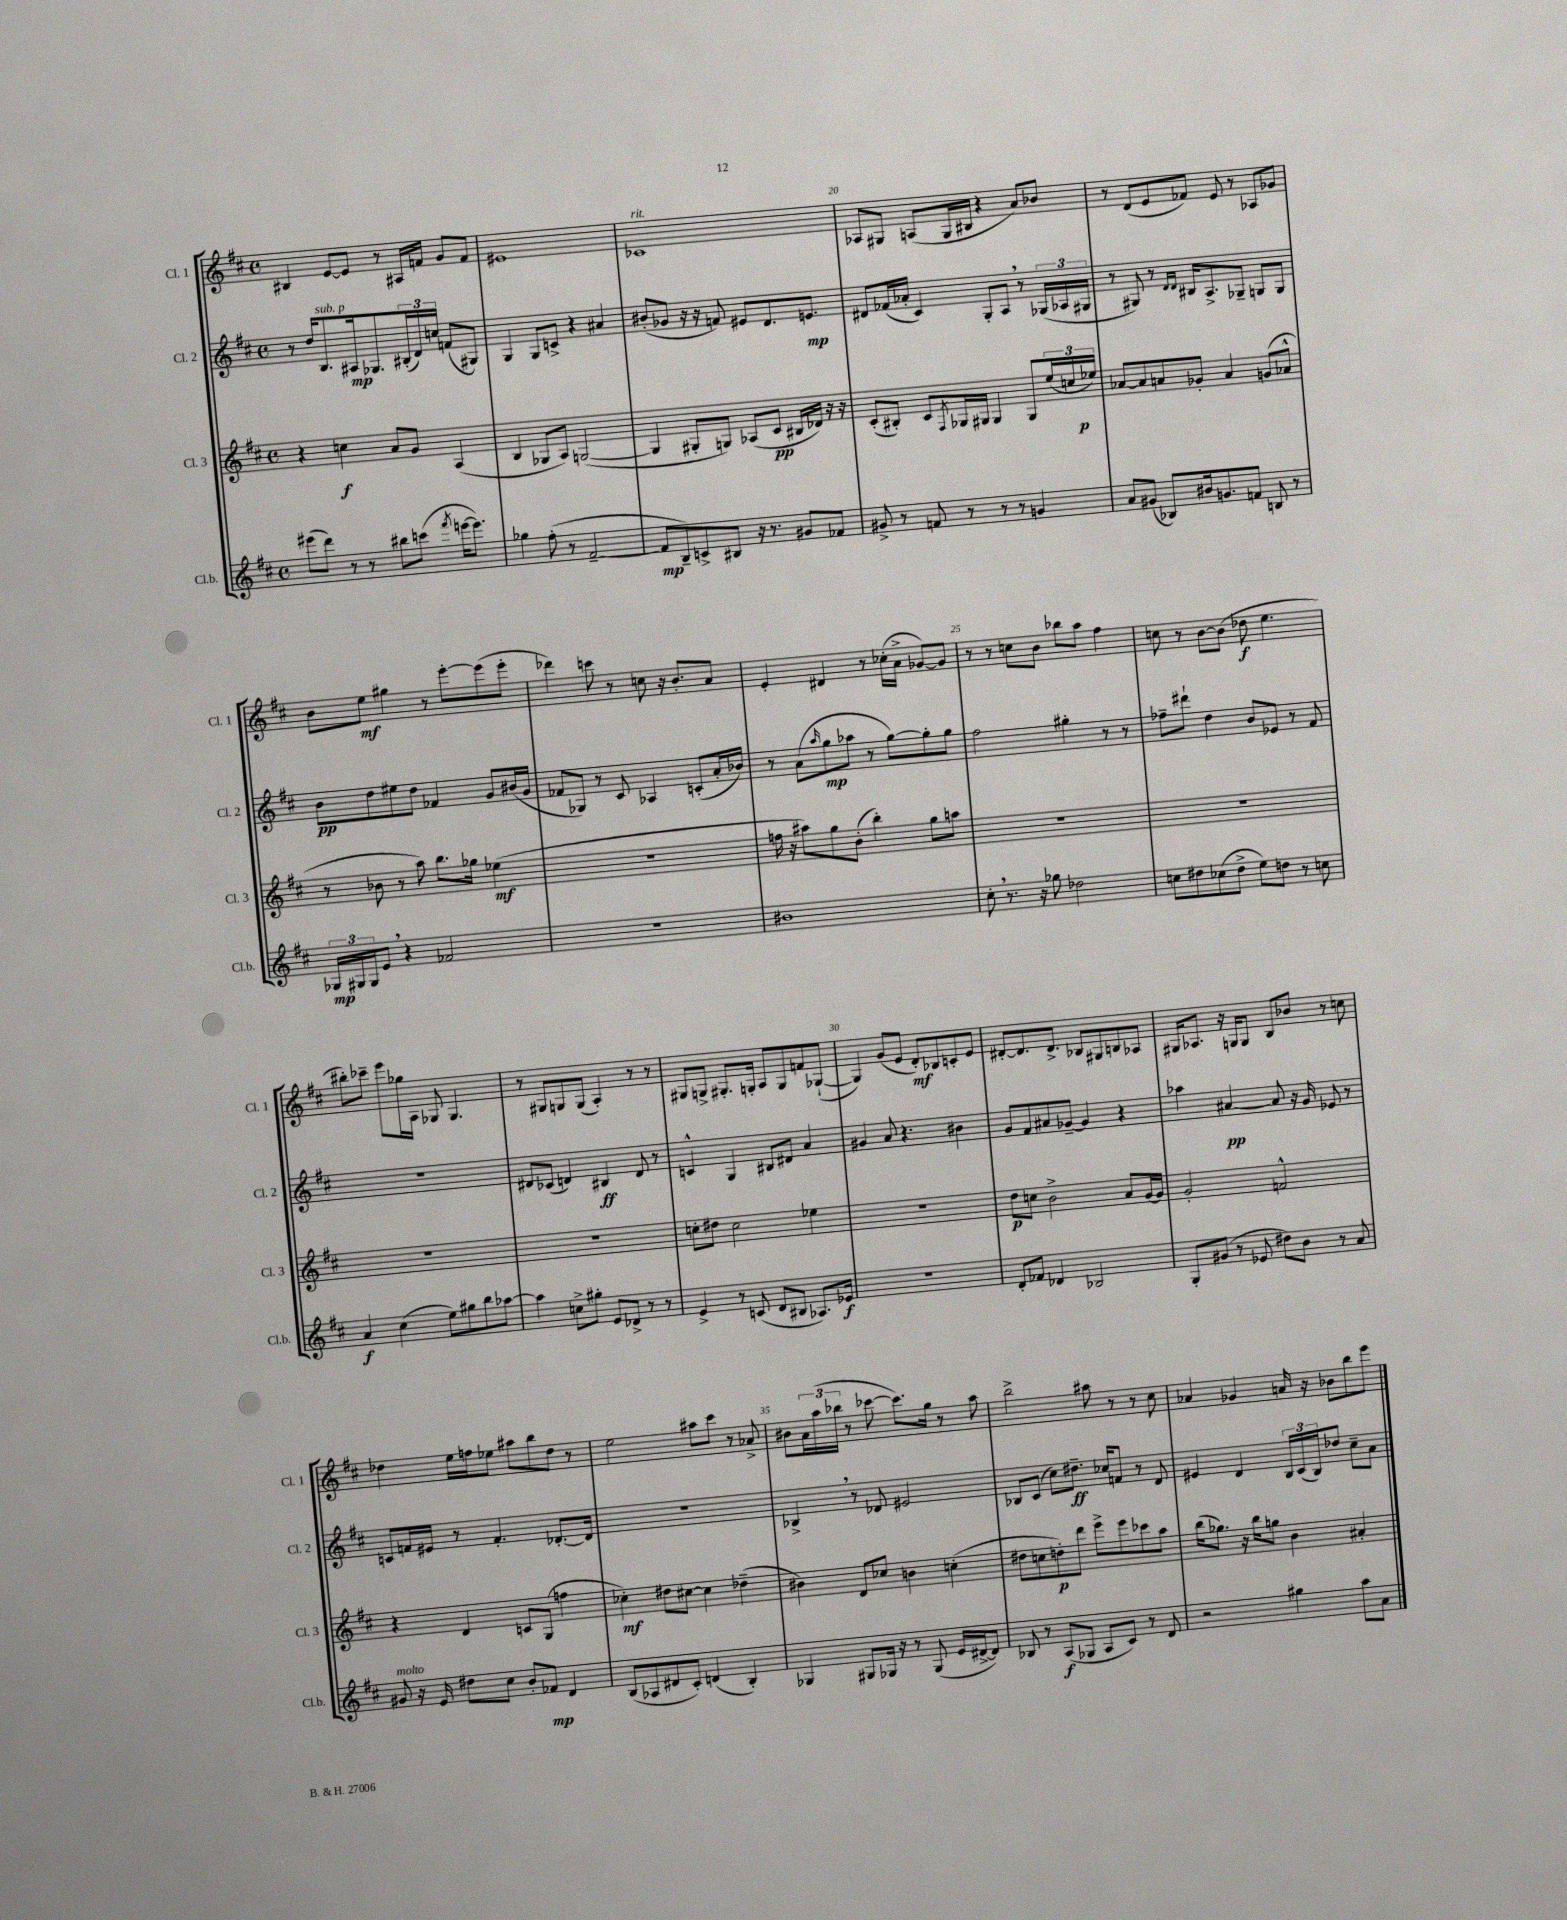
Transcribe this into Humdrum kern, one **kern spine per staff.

**kern	**dynam	**kern	**dynam	**kern	**dynam	**kern	**dynam
*part4	*part4	*part3	*part3	*part2	*part2	*part1	*part1
*staff4	*staff4	*staff3	*staff3	*staff2	*staff2	*staff1	*staff1
*I"Cl.b.	*	*I"Cl. 3	*	*I"Cl. 2	*	*I"Cl. 1	*
*I'Cl.b.	*	*I'Cl. 3	*	*I'Cl. 2	*	*I'Cl. 1	*
*clefG2	*	*clefG2	*	*clefG2	*	*clefG2	*
*k[f#c#]	*	*k[f#c#]	*	*k[f#c#]	*	*k[f#c#]	*
*M4/4	*	*M4/4	*	*M4/4	*	*M4/4	*
*met(c)	*	*met(c)	*	*met(c)	*	*met(c)	*
=17	=17	=17	=17	=17	=17	=17	=17
(8eee#X\L	.	4r	.	8r	.	4B#X/	.
8ddd\J)	.	.	.	16dd/KL	.	.	.
!	!	!	!	!LO:TX:a:i:t=sub. p	!	!	!
.	.	.	.	8.B/	.	.	.
8r	.	4ccn\	f	.	.	[8e/L	.
8r	.	.	.	16A#X/k	mp	8e/J]	.
.	.	.	.	8.G-X/	.	.	.
8bb#X\L	.	8a/L	.	.	.	8r	.
(8cccn\J	.	8g/J	.	(24B#X'/L	.	16A#X/LL	.
.	.	.	.	24d/)	.	.	.
.	.	.	.	.	.	16fn/JJ	.
.	.	.	.	24ccn/JJ	.	.	.
8qfff#/	.	.	.	.	.	.	.
[16eeen\KL	.	(4A/	.	(8fn/L	.	8g/L	.
8.eee\J])	.	.	.	.	.	.	.
.	.	.	.	8G#X/J)	.	8f/J	.
=18	=18	=18	=18	=18	=18	=18	=18
4gg-X\	.	4B/	.	4G/	.	1e#X	.
(8ff#'\	.	8G-X/L	.	8G/L	.	.	.
8r	.	8A/J)	.	8cn^/J	.	.	.
[2f#~/	.	([2Gn/	.	4r	.	.	.
.	.	.	.	4a#X/	.	.	.
=19	=19	=19	=19	=19	=19	=19	=19
!	!	!	!	!	!	!LO:TX:a:i:t=rit.	!
8f#/L]	mp	4G/]	.	(8b#X'/L	.	1c-X	.
8B~/)	.	.	.	8g-X/J	.	.	.
8cn^/	.	8G#X'/L	.	16r	.	.	.
.	.	.	.	16r	.	.	.
8B#X/J	.	8Gn/J)	.	8fn/)	.	.	.
16r	.	(8A-X/L	.	8e#X/L	.	.	.
8.r	.	.	.	.	.	.	.
.	.	8c#/J	pp	8.d/	.	.	.
8g#X/L	.	16B#X/LL	.	.	.	.	.
.	.	16d-X/JJ)	.	8.en/J	mp	.	.
8f-X/J	.	16r	.	.	.	.	.
.	.	16r	.	.	.	.	.
=20	=20	=20	=20	=20	=20	=20	=20
8g#X^/	.	(8c#'/L	.	8d#X/L	.	8A-X/L	.
8r	.	8B#X'/J)	.	(16f-X/L	.	8G#X/J	.
.	.	.	.	16a-X'/JJ	.	.	.
8fn/	.	8c#/L	.	4c#/)	.	(8An/L	.
.	.	8qF#/	.	.	.	.	.
8r	.	16G-X/L	.	.	.	16G#/L	.
.	.	16G#X/JJ	.	.	.	16B#X/JJ	.
8r	.	4G#/	.	8G'/L	.	4r	.
8r	.	.	.	8A,/J	.	.	.
4gn/	.	8G#/L	.	8r	.	8a/L)	.
.	.	(24ee/L	.	(24G-X/LL	.	8b-X/J	.
.	.	24ccn/	.	24A-X/	.	.	.
.	.	24ee-X/JJ)	p	24G#X/JJ	.	.	.
=21	=21	=21	=21	=21	=21	=21	=21
8a/L	.	[8a-X/L	.	8r	.	8r	.
(8g#X/J	.	8a-/]	.	8G#X/)	.	(8d/L	.
8B-X/L)	.	8an/	.	8r	.	8e/	.
.	.	.	.	16qqd/LL	.	.	.
.	.	.	.	16qqd/JJ	.	.	.
16b#X/k	.	8g-X'/J	.	16B#X/KL	.	8f-X/J)	.
8.gn/	.	.	.	8.A^/	.	.	.
.	.	4a/	.	.	.	8e/	.
8fn/J	.	.	.	8G-X~/J	.	8r	.
8Bn/	.	(8gn/L	.	8Gn/L	.	8A-X/L	.
8r	.	8a-X^^/J	.	8G/J	.	8g-X/J	.
!!LO:LB:g=z
=22	=22	=22	=22	=22	=22	=22	=22
24G-X/LL	mp	8r	.	8b\L	pp	8b\L	.
24G#X/	.	.	.	.	.	.	.
24G#/J	.	.	.	.	.	.	.
8e,/J	.	8b-X\	.	8dd\	.	8ee\J	mf
4r	.	8r	.	8ee#X\	.	4gg#X\	.
.	.	8aa\)	.	8dd\J	.	.	.
2f-X/	.	8.bb\L	.	4f-X/	.	8r	.
.	.	.	.	.	.	[8eee'\L	.
.	.	16gg-X\Jk	.	.	.	.	.
.	.	(4ee-X\	mf	8g/L	.	(8eee\]	.
.	.	.	.	(16b#X/L	.	8eee'\J	.
.	.	.	.	16g/JJ	.	.	.
=23	=23	=23	=23	=23	=23	=23	=23
1r	.	1r	.	8f-X/L	.	4ddd-X\)	.
.	.	.	.	8G-X/J)	.	.	.
.	.	.	.	8r	.	8cccn\	.
.	.	.	.	8c#/	.	8r	.
.	.	.	.	4A-X/	.	8ccn\	.
.	.	.	.	.	.	16r	.
.	.	.	.	.	.	8.b'/L	.
.	.	.	.	(8cn'/L	.	.	.
.	.	.	.	16a'/L	.	8a/J	.
.	.	.	.	16b-X/JJ)	.	.	.
=24	=24	=24	=24	=24	=24	=24	=24
1b#X	.	16ffn\	.	8r	.	4e'/	.
.	.	16r	.	.	.	.	.
.	.	8aa#X\L)	.	(8a\L	.	.	.
.	.	.	.	16qqaa/	.	.	.
.	.	8gg\	.	8gg\	mp	4d#X/	.
.	.	(8b'\J	.	8aa-X\J	.	.	.
.	.	4bb'\)	.	8r	.	8r	.
.	.	.	.	[8gg\L)	.	(16cc-X'\LL	.
.	.	.	.	.	.	16a^\JJ	.
.	.	8gg\L	.	8gg'\]	.	[8g-X/L)	.
.	.	8aan\J	.	8gg\J	.	8g-/J]	.
=25	=25	=25	=25	=25	=25	=25	=25
8cc#',\	.	1r	.	2ff#\	.	8r	.
8.r	.	.	.	.	.	8r	.
.	.	.	.	.	.	8ccn\L	.
16r	.	.	.	.	.	.	.
8gg-X\	.	.	.	.	.	8b\J	.
2dd-X\	.	.	.	4gg#X'\	.	8bb-X\L	.
.	.	.	.	.	.	8aa\J	.
.	.	.	.	8r	.	4ff#\	.
.	.	.	.	8r	.	.	.
=26	=26	=26	=26	=26	=26	=26	=26
8ccn\L	.	1r	.	8ff-X~\L	.	8ccn\	.
8dd#X\	.	.	.	8ddd#X`\J	.	8r	.
(8cc-X\	.	.	.	4dd\	.	[8b\L	.
8dd#^\J	.	.	.	.	.	(8b\J]	.
8ee\L)	.	.	.	8b/L	.	8dd-X\	f
8ddn\J	.	.	.	8e-X/J	.	4.ee\	.
8r	.	.	.	8r	.	.	.
8ccn\	.	.	.	8f#/	.	.	.
!!LO:LB:g=z
=27	=27	=27	=27	=27	=27	=27	=27
4a/	f	1r	.	1r	.	8bb#X'\L)	.
.	.	.	.	.	.	8ccc-X~\J	.
(4cc#\	.	.	.	.	.	8eee\L	.
.	.	.	.	.	.	16gg-X\L	.
.	.	.	.	.	.	16A\JJ	.
8ee\L)	.	.	.	.	.	8G-X/	.
8gg#X\	.	.	.	.	.	4.G-/	.
8bb\	.	.	.	.	.	.	.
[8aa-X\J	.	.	.	.	.	.	.
=28	=28	=28	=28	=28	=28	=28	=28
4aa-\]	.	1r	.	8d#X/L	.	8r	.
.	.	.	.	(8c-X/J	.	8G#X/L	.
8ccn^\L	.	.	.	4dn/)	.	8Gn/	.
8gg#X'\J	.	.	.	.	.	(8G/J	.
8e/L	.	.	.	4B#X/	ff	4A'/)	.
8d-X^/J	.	.	.	.	.	.	.
8r	.	.	.	8d/	.	8r	.
8r	.	.	.	8r	.	8r	.
=29	=29	=29	=29	=29	=29	=29	=29
4e^/	.	8ccn'\L	.	4cn^^/	.	8G#X/L	.
.	.	8dd#X\J	.	.	.	8Gn^/J	.
8r	.	2cc\	.	4G/	.	8.G#X'/L	.
(8cn/	.	.	.	.	.	.	.
.	.	.	.	.	.	16Gn'/Jk	.
8d/L	.	.	.	8B#X/L	.	8A/L	.
8B#X/J	.	.	.	8d#X/J	.	8G/	.
8.A-X/L)	.	4ee-X\	.	4a/	.	8fn/	.
.	.	.	.	.	.	([8G-X`/J	.
16e-X/Jk	f	.	.	.	.	.	.
=30	=30	=30	=30	=30	=30	=30	=30
1r	.	1r	.	4g#X/	.	4G-/])	.
.	.	.	.	8a/	.	(8g/L	.
.	.	.	.	4.r	.	8e/J	.
.	.	.	.	.	.	8d'/L)	mf
.	.	.	.	.	.	8B-X/	.
.	.	.	.	4b#X\	.	8cn'/	.
.	.	.	.	.	.	8e/J	.
=31	=31	=31	=31	=31	=31	=31	=31
8d'/L	.	8dd\L	p	8g/L	.	[8d#X'/L	.
8f-X/J	.	8ccn\J	.	8f#/	.	8.d#/]	.
4d-X/	.	2b^\	.	8a#X/	.	.	.
.	.	.	.	.	.	8.d#^/J	.
.	.	.	.	[8g-X~/J	.	.	.
2B-X/	.	.	.	4g-/]	.	8B-X/L	.
.	.	.	.	.	.	8G#X/	.
.	.	8a/L	.	4r	.	8Bn/	.
.	.	[16g/L	.	.	.	8A-X/J	.
.	.	16g/JJ]	.	.	.	.	.
=32	=32	=32	=32	=32	=32	=32	=32
8G'/L	.	2g'/	.	4aa-X\	.	16G#X/KL	.
.	.	.	.	.	.	8.A-X/J	.
(8g#X/J	.	.	.	.	.	.	.
8r	.	.	.	[4a#X/	pp	16r	.
.	.	.	.	.	.	16Gn/KL	.
8e-X/	.	.	.	.	.	8G/J	.
8dd#X\L)	.	2fn^^/	.	8a#/]	.	8B/L	.
8b\J	.	.	.	16r	.	8b-X/J	.
.	.	.	.	16g/	.	.	.
8r	.	.	.	8e-X/	.	8r	.
8a/	.	.	.	8r	.	8ccn\	.
!!LO:LB:g=z
=33	=33	=33	=33	=33	=33	=33	=33
!LO:TX:a:i:t=molto	!	!	!	!	!	!	!
8g#X/	.	4r	.	8cn/L	.	4dd-X\	.
16r	.	.	.	16fn/L	.	.	.
16e/	.	.	.	16e#X/JJ	.	.	.
8dd#X\L	.	4d/	.	8r	.	16ee\LL	.
.	.	.	.	.	.	16ffn\J	.
8cc#\J	.	.	.	4.f'/	.	8ee-X\J	.
8b'/L	.	8cn/L	.	.	.	8aa#X\L	.
8f-X/J	mp	(8G/J	.	.	.	8bb\	.
4d/	.	4ffn\	.	[8.d-X'/L	.	8dd-\J	.
.	.	.	.	.	.	8r	.
.	.	.	.	16d-/Jk]	.	.	.
=34	=34	=34	=34	=34	=34	=34	=34
(8B/L	.	4cc-X'\)	mf	1r	.	2ee\	.
8A-X/	.	.	.	.	.	.	.
8d#X/	.	8dd#X\L	.	.	.	.	.
8c#'/J)	.	[8cc#X\J	.	.	.	.	.
(4dn/	.	4cc#\]	.	.	.	8aa#X\L	.
.	.	.	.	.	.	8ccc#\J	.
4B'/)	.	(4dd-X~\	.	.	.	8r	.
.	.	.	.	.	.	8a-X^/	.
=35	=35	=35	=35	=35	=35	=35	=35
4G-X/	.	4b#X\)	.	4B-X^,/	.	8b#X\L	.
.	.	.	.	.	.	24a\L	.
.	.	.	.	.	.	(24aa\	.
.	.	.	.	.	.	24bb-X\JJ	.
8G#X/L	.	8d/L	.	8r	.	8r	.
16G-X/Jk	.	8cc-X/J	.	8d-X/	.	[8ccc-X\	.
16r	.	.	.	.	.	.	.
8r	.	4bn\	.	2e#X/	.	8.ccc-\L])	.
(8G-/	.	.	.	.	.	.	.
.	.	.	.	.	.	16gg\Jk	.
16e/LL	.	(4ccn'\	.	.	.	8r	.
[16d#X^/J	.	.	.	.	.	.	.
8d#/J])	.	.	.	.	.	8aa\	.
=36	=36	=36	=36	=36	=36	=36	=36
8B-X/	.	8dd#X\L	.	8B-X/L	.	2bb^\	.
8r	.	8ccn\	.	(8c#/J	.	.	.
(8A/L	f	8ddn'\)	p	8cc#\L)	.	.	.
8G-X/J	.	8ddd\J	.	8.dd#X~\J	ff	.	.
8A/L	.	8eee^\L	.	.	.	8aa#X\	.
.	.	.	.	16cc-X/KL	.	.	.
8c#/J)	.	8eee\	.	8fn/J	.	8r	.
8r	.	8ccc-X\	.	8r	.	8r	.
8d/	.	8aa\J	.	8d/	.	8cc#\	.
=37	=37	=37	=37	=37	=37	=37	=37
2r	.	(16bb\KL	.	4e#X/	.	4a-X/	.
.	.	8.gg-X\J)	.	.	.	.	.
.	.	16r	.	4d/	.	4g-X/	.
.	.	16bb\KL	.	.	.	.	.
.	.	8ggn\J	.	.	.	.	.
4gg#X\	.	4b\	.	24B/LL	.	16an/	.
.	.	.	.	(24c#/	.	.	.
.	.	.	.	.	.	16r	.
.	.	.	.	24B/J)	.	.	.
.	.	.	.	8dd-X/J	.	8b-X\L	.
8aa\L	.	4a#X'/	.	8cc#~\L	.	8bb\	.
8a\J	.	.	.	8a\J	.	8eee\J	.
==	==	==	==	==	==	==	==
*-	*-	*-	*-	*-	*-	*-	*-
